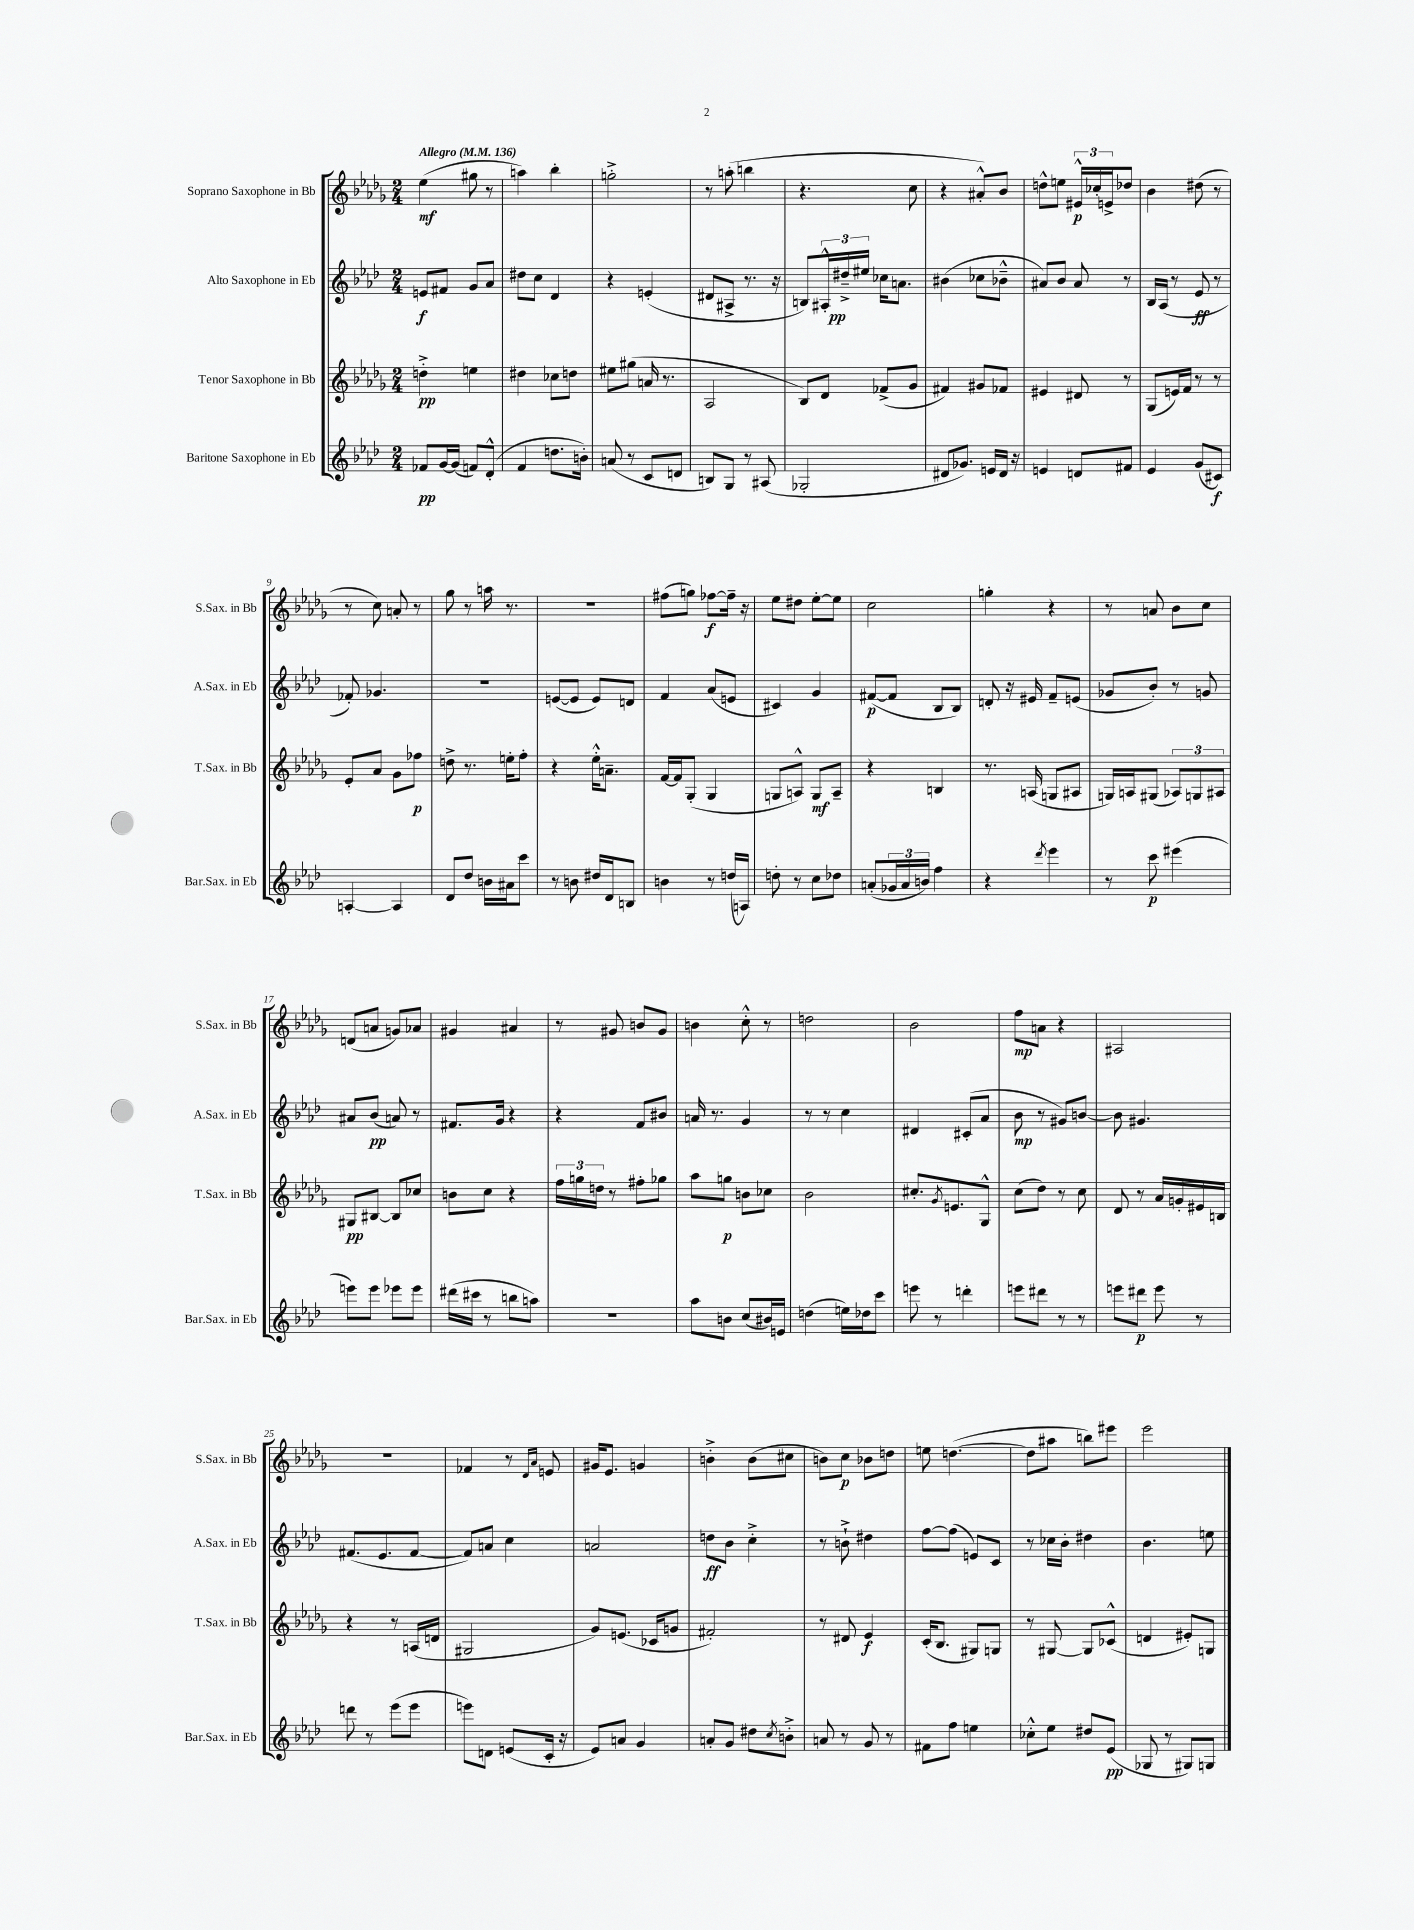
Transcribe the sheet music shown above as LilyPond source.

<<
\new StaffGroup <<
\new Staff = "s0" \with { instrumentName = "Soprano Saxophone in Bb" shortInstrumentName = "S.Sax. in Bb" } {
    \clef treble \key des \major \numericTimeSignature \time 2/4 \tempo "Allegro" 4 = 136
    ees''4\mf( gis''8 r8 |
    a''4) bes''4-. |
    g''2-.-> |
    r8 a''8-.( b''4 |
    r4. c''8 |
    r4 ais'8-.-^) bes'8 |
    d''8-^ e''8 \tuplet 3/2 { eis'16-^\p ces''16-. e'16-> } des''8 |
    bes'4 dis''8( r8 |
    r8 c''8) a'8-. r8 |
    ges''8 r8 a''16 r8. |
    r2 |
    fis''8( g''8) fes''8~\f fes''16-- r16 |
    ees''8 dis''8 ees''8~-. ees''8 |
    c''2 |
    g''4-. r4 |
    r8 a'8 bes'8 c''8 |
    d'8( a'8 g'8) aes'8 |
    gis'4 ais'4 |
    r8 gis'8 b'8 gis'8 |
    b'4 c''8-.-^ r8 |
    d''2 |
    bes'2 |
    f''8\mp a'8 r4 |
    ais2 |
    r2 |
    fes'4 r8 \grace { des'16 aes'16 } e'8 |
    gis'16 ees'8. g'4 |
    b'4-.-> b'8( cis''8 |
    b'8) c''8\p bes'8 d''8 |
    e''8 d''4.~( |
    d''8 ais''8 b''8) eis'''8 |
    ees'''2 \bar "|." |
}
\new Staff = "s1" \with { instrumentName = "Alto Saxophone in Eb" shortInstrumentName = "A.Sax. in Eb" } {
    \clef treble \key aes \major \numericTimeSignature \time 2/4
    e'8\f fis'8 g'8 aes'8 |
    dis''8 c''8 des'4 |
    r4 e'4-.( |
    dis'8 ais8-> r8. r16 |
    b8) \tuplet 3/2 { ais16-.-^ dis''16--->\pp eis''16 } ces''16 a'8. |
    bis'4( ces''8 bes'8---^ |
    ais'8) bes'8 ais'8 r8 |
    bes16 aes16( r8 ees'8\ff r8 |
    fes'8-.) ges'4. |
    R2 |
    e'8~( e'8 e'8) d'8 |
    f'4 aes'8( e'8 |
    cis'4) g'4 |
    fis'8~\p( fis'8 bes8 bes8) |
    d'8-. r16 eis'16 f'8-- e'8( |
    ges'8 bes'8-.) r8 g'8 |
    ais'8 bes'8\pp( a'8) r8 |
    fis'8. g'16 r4 |
    r4 f'8 bis'8 |
    a'16 r8. g'4 |
    r8 r8 c''4 |
    dis'4 cis'8-.( aes'8 |
    bes'8\mp r8 gis'8) b'8~ |
    b'8 gis'4. |
    fis'8.( ees'8. fis'8~ |
    fis'8) a'8 c''4 |
    a'2 |
    d''8\ff bes'8 c''4-.-> |
    r8 b'8-!-> dis''4 |
    f''8~ f''8( e'8) c'8 |
    r8 ces''16 bes'16-. dis''4 |
    bes'4. e''8 \bar "|." |
}
\new Staff = "s2" \with { instrumentName = "Tenor Saxophone in Bb" shortInstrumentName = "T.Sax. in Bb" } {
    \clef treble \key des \major \numericTimeSignature \time 2/4
    d''4-.->\pp e''4 |
    dis''4 ces''8 d''8 |
    eis''8 gis''8( a'16 r8. |
    aes2 |
    bes8) des'8 fes'8->( ges'8 |
    fis'4) gis'8 fes'8 |
    eis'4 dis'8 r8 |
    ges8( e'16) f'16 r8 r8 |
    ees'8-. aes'8 ges'8 fes''8\p |
    d''8-> r8. e''16-. f''8-. |
    r4 ees''16-.-^ a'8.-- |
    f'16~ f'16 ges8-.( ges4 |
    g8 a8-^) g8\mf a8-- |
    r4 b4 |
    r8. a16( g8 ais8 |
    g16) a16 gis8( \tuplet 3/2 { aes8) g8 ais8 } |
    gis8\pp bis8~ bis8 ces''8 |
    b'8 c''8 r4 |
    \tuplet 3/2 { f''16 g''16 d''16 } r8 fis''8-. ges''8 |
    aes''8 g''8\p b'8 ces''8 |
    bes'2 |
    cis''8.-. \acciaccatura { ges'8 } e'8. ges8-^ |
    c''8( des''8) r8 c''8 |
    des'8 r8 aes'16 g'16-. eis'16 b16 |
    r4 r8 a16( d'16 |
    gis2 |
    ges'8) e'8.( ces'16 g'8 |
    fis'2-.) |
    r8 dis'8 ees'4\f |
    c'16-.( bes8. gis8) g8 |
    r8 gis8~ gis8 ces'8-^( |
    d'4 eis'8-.) g8 \bar "|." |
}
\new Staff = "s3" \with { instrumentName = "Baritone Saxophone in Eb" shortInstrumentName = "Bar.Sax. in Eb" } {
    \clef treble \key aes \major \numericTimeSignature \time 2/4
    fes'8\pp g'16~ g'16( f'8) des'8-.-^( |
    f'4 d''8. b'16-.) |
    a'8( r8 c'8 d'8 |
    b8) g8 r8 ais8( |
    ges2-. |
    dis'8 ges'8.) e'16 dis'16 r16 |
    e'4 d'8 fis'8 |
    ees'4 g'8( cis'8\f) |
    a4~-. a4 |
    des'8 des''8 b'16 ais'16 c'''8 |
    r8 b'8 dis''16 des'16 b8 |
    b'4 r8 d''16( a16) |
    d''8-. r8 c''8 des''8 |
    a'8-.( \tuplet 3/2 { ges'16 a'16 b'16) } f''4 |
    r4 \acciaccatura { des'''8 } ees'''4 |
    r8 c'''8\p eis'''4( |
    e'''8) e'''8 ees'''8 ees'''8 |
    dis'''16( cis'''16 r8 b''8 a''8) |
    R2 |
    aes''8 b'8 c''8( bis'16) e'16 |
    d''4( e''16) des''16 c'''8 |
    e'''8 r8 d'''4-. |
    e'''8 dis'''8 r8 r8 |
    e'''8 dis'''8\p e'''8 r8 |
    d'''8 r8 ees'''8( ees'''8 |
    e'''8) d'8 e'8( c'16-. r16 |
    ees'8) a'8 g'4 |
    a'8-. g'8 dis''8 \acciaccatura { c''8 } b'8-.-> |
    a'8 r8 g'8 r8 |
    fis'8 f''8 e''4 |
    ces''8-.-^ ees''8 dis''8 ees'8\pp( |
    ges8 r8 gis8) g8 \bar "|." |
}
>>
>>
